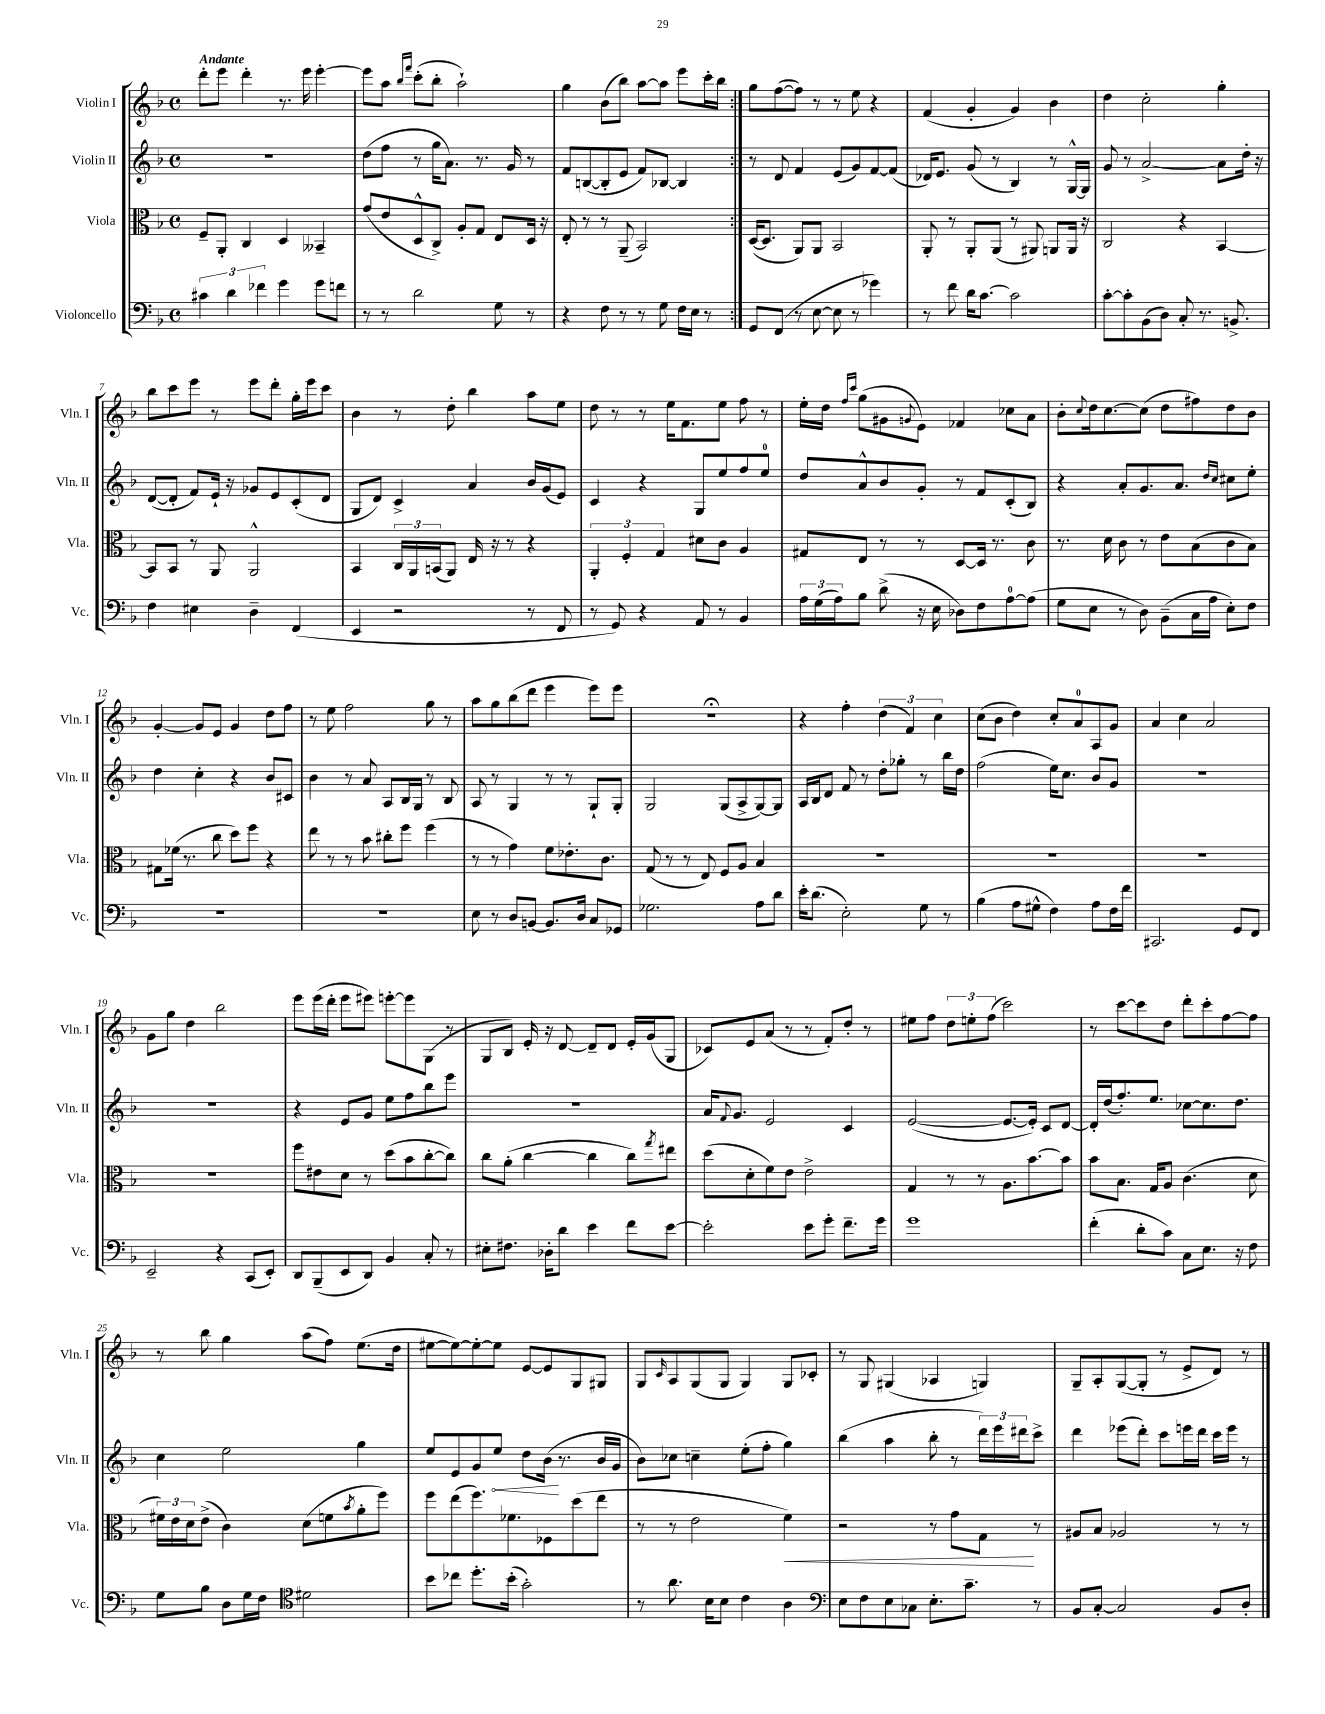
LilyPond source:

<<
\new StaffGroup <<
\new Staff = "s0" \with { instrumentName = "Violin I" shortInstrumentName = "Vln. I" } {
    \clef treble \key f \major \defaultTimeSignature \time 4/4 \tempo "Andante"
    \repeat volta 2 { d'''8-. e'''8 d'''4-. r8. e'''16 e'''4~-. |
    e'''8 a''8 \grace { bes''16 f'''16 } c'''8-.( bes''8-. a''2-!) |
    g''4 bes'8( bes''8) a''8~ a''8 e'''8 c'''16-. bes''16 | }
    g''8 f''8~( f''8) r8 r8 e''8 r4 |
    f'4( g'4-. g'4) bes'4 |
    d''4 c''2-. g''4-. |
    bes''8 c'''8 e'''8 r8 e'''8 d'''8-. g''16-. e'''16 c'''8 |
    bes'4 r8 d''8-. bes''4 a''8 e''8 |
    d''8 r8 r8 e''16 f'8. e''8 f''8 r8 |
    e''16-. d''16 \grace { f''16 c'''16 } g''8( gis'8 \appoggiatura { g'8 } e'8) fes'4 ces''8 a'8 |
    bes'8-. \appoggiatura { c''8 } d''16 c''8.~ c''8( d''8 fis''8) d''8 bes'8 |
    g'4~-. g'8 e'8 g'4 d''8 f''8 |
    r8 e''8 f''2 g''8 r8 |
    a''8 g''8 bes''8( d'''8 e'''4 e'''8) e'''8 |
    r1\fermata |
    r4 f''4-. \tuplet 3/2 { d''4( f'4) c''4 } |
    c''8( bes'8 d''4) c''8-. a'8-0 a8 g'8 |
    a'4 c''4 a'2 |
    g'8 g''8 d''4 bes''2 |
    e'''8 e'''16( d'''16-. e'''8 eis'''8) e'''8~-. e'''8 g8( r8 |
    g8 bes8) e'16-. r16 d'8~ d'8-- d'8 e'16-. g'16( g8 |
    ces'8) e'8 a'8( r8 r8 f'8-.) d''8-. r8 |
    eis''8 f''8 \tuplet 3/2 { d''8 e''8-. f''8( } c'''2) |
    r8 c'''8~ c'''8 d''8 d'''8-. c'''8-. f''8~ f''8 |
    r8 bes''8 g''4 a''8( f''8) e''8.( d''16 |
    eis''8~ eis''8~) eis''8~-. eis''8 e'8~ e'8 g8 gis8 |
    g8 \grace { c'16 } a8 g8( g8 g4) g8 ces'8-. |
    r8 g8 gis4( aes4 g4) |
    g8-- a8-. g8~( g8-. r8 e'8-> d'8) r8 \bar "|." |
}
\new Staff = "s1" \with { instrumentName = "Violin II" shortInstrumentName = "Vln. II" } {
    \clef treble \key f \major \defaultTimeSignature \time 4/4
    \repeat volta 2 { R1 |
    d''8( f''8 r8 g''16 a'8.) r8. g'16 r8 |
    f'8 b8~( b8-. e'8 f'8) bes8~ bes4 | }
    r8 d'8 f'4 e'8( g'8) f'8~ f'8( |
    des'16) e'8. g'8( r8 bes4) r8 g16~-^ g16 |
    g'8 r8 a'2~-> a'8 d''16-. r16 |
    d'8~( d'8-. f'8) e'16-! r16 ges'8 e'8 c'8-.( d'8 |
    g8 d'8) c'4-> a'4 bes'16 g'16( e'8) |
    c'4 r4 g8 e''8 f''8 e''8-0 |
    d''8 a'8-^ bes'8 g'8-. r8 f'8 c'8-.( bes8) |
    r4 a'8-. g'8. a'8. \grace { d''16 c''16 } cis''8 e''8-. |
    d''4 c''4-. r4 bes'8 cis'8 |
    bes'4 r8 a'8 a8 bes16 g16 r8 bes8 |
    a8 r8 g4 r8 r8 g8-! g8-. |
    g2 g8( a8-> g8~) g8 |
    a16 bes16 d'8 f'8 r8 d''8-. ges''8-. r8 bes''16 d''16 |
    f''2( e''16) c''8. bes'8 g'8 |
    R1 |
    r1 |
    r4 e'8 g'8 e''8 f''8 bes''8 e'''8 |
    R1 |
    a'16 \appoggiatura { f'8 } g'8. e'2 c'4 |
    e'2~( e'8.~ e'16-.) c'8 d'8~ |
    d'16-. d''16( f''8.-.) e''8. ces''8~ ces''8. d''8. |
    c''4 e''2 g''4 |
    e''8 e'8 g'8 \once \override Hairpin.circled-tip = ##t e''8\< d''8 bes'16\!( r8. bes'16 g'16 |
    bes'8) ces''8 c''4-- e''8-.( f''8-. g''4) |
    bes''4( a''4 bes''8-. r8 \tuplet 3/2 { d'''16) e'''16 dis'''16 } c'''8-> |
    d'''4 ees'''8( d'''8-.) c'''8 e'''16 d'''16 c'''16 e'''16 r8 \bar "|." |
}
\new Staff = "s2" \with { instrumentName = "Viola" shortInstrumentName = "Vla." } {
    \clef alto \key f \major \defaultTimeSignature \time 4/4
    \repeat volta 2 { f8-- a,8-. c4 d4 beses,4-- |
    g'8( e'8 d8-^ c8->) a8-. g8 e8 d16 r16 |
    e8-. r8 r8 a,8--( bes,2) | }
    d16~( d8. a,8) a,8 bes,2 |
    a,8-. r8 a,8-. a,8( r8 ais,8) a,8 a,16 r16 |
    c2 r4 bes,4~ |
    bes,8 bes,8 r8 a,8 a,2-^ |
    bes,4 \tuplet 3/2 { c16 a,16 b,16( } a,8) e16 r16 r8 r4 |
    \tuplet 3/2 { a,4-. f4-. g4 } dis'8 c'8 a4 |
    gis8 e8 r8 r8 d8~ d16 r8. c'8 |
    r8. d'16 c'8 r8 e'8 bes8( c'8 bes8) |
    gis8 fes'16( r8. c''8 d''8) f''8 r4 |
    e''8 r8 r8 bes'8 cis''8-. f''8 f''4( |
    r8 r8 g'4) f'8 ees'8.-. c'8. |
    g8( r8 r8 e8) f8 a8 bes4 |
    R1 |
    R1 |
    R1 |
    R1 |
    f''8 eis'8 d'8 r8 d''8( bes'8 c''8~-. c''8) |
    c''8 a'8-.( c''4~ c''4 c''8) \acciaccatura { g''8 } eis''8 |
    d''8( d'8-. f'8) e'8 e'2-> |
    g4 r8 r8 a8. bes'8.~ bes'8 |
    bes'8 bes8. g16 a8 c'4.( d'8 |
    \tuplet 3/2 { fis'16) e'16 d'16 } e'8->( c'4) d'8( f'8 \acciaccatura { bes'8 } a'8-. f''8) |
    f''8 e''8( f''8.) fes'8. fes8 d''8( e''8 |
    r8 r8 e'2 f'4\<) |
    r2 r8 g'8 g8\! r8 |
    ais8 bes8 aes2 r8 r8 \bar "|." |
}
\new Staff = "s3" \with { instrumentName = "Violoncello" shortInstrumentName = "Vc." } {
    \clef bass \key f \major \defaultTimeSignature \time 4/4
    \repeat volta 2 { \tuplet 3/2 { cis'4 d'4 fes'4 } g'4 g'8 f'8 |
    r8 r8 d'2 g8 r8 |
    r4 f8 r8 r8 g8 f16 e16 r8 | }
    g,8 f,8( r8 e8~ e8 r8 ges'4) |
    r8 f'8 d'16 c'8.~ c'2 |
    c'8~-. c'8-. bes,8( d8) c8-. r8. b,8.-> |
    f4 eis4 d4-- f,4( |
    e,4 r2 r8 f,8 |
    r8 g,8) r4 a,8 r8 bes,4 |
    \tuplet 3/2 { a16 g16( a16) } bes8 d'8->( r16 e16 des8) f8 a8-0~ a8( |
    g8 e8 r8 d8) bes,8--( c16 a16 e8-.) f8 |
    R1 |
    R1 |
    e8 r8 d8 b,8~ b,8. d16 c8 ges,8 |
    ges2. a8 d'8 |
    e'16-. d'8.( e2-.) g8 r8 |
    bes4( a8 gis8-^ f4) a8 f16 f'16 |
    cis,2. g,8 f,8 |
    e,2-- r4 c,8( e,8-.) |
    d,8 bes,,8--( e,8 d,8) bes,4 c8-. r8 |
    eis8-. fis8. des16-. d'8 e'4 f'8 e'8~ |
    e'2-. e'8 g'8-. f'8.-- g'16 |
    g'1 |
    f'4-.( d'8-. c'8) c8 e8. r16 f8 |
    g8 bes8 d8 g16 f16 \clef tenor dis'2 |
    bes'8 ces''8 d''8.-. bes'16-.( g'2-.) |
    r8 a'8. bes16 bes8 c'4 a4 |
    \clef bass e8 f8 e8 ces8 e8.-. c'8.-- r8 |
    bes,8 c8~-. c2 bes,8 d8-. \bar "|." |
}
>>
>>
